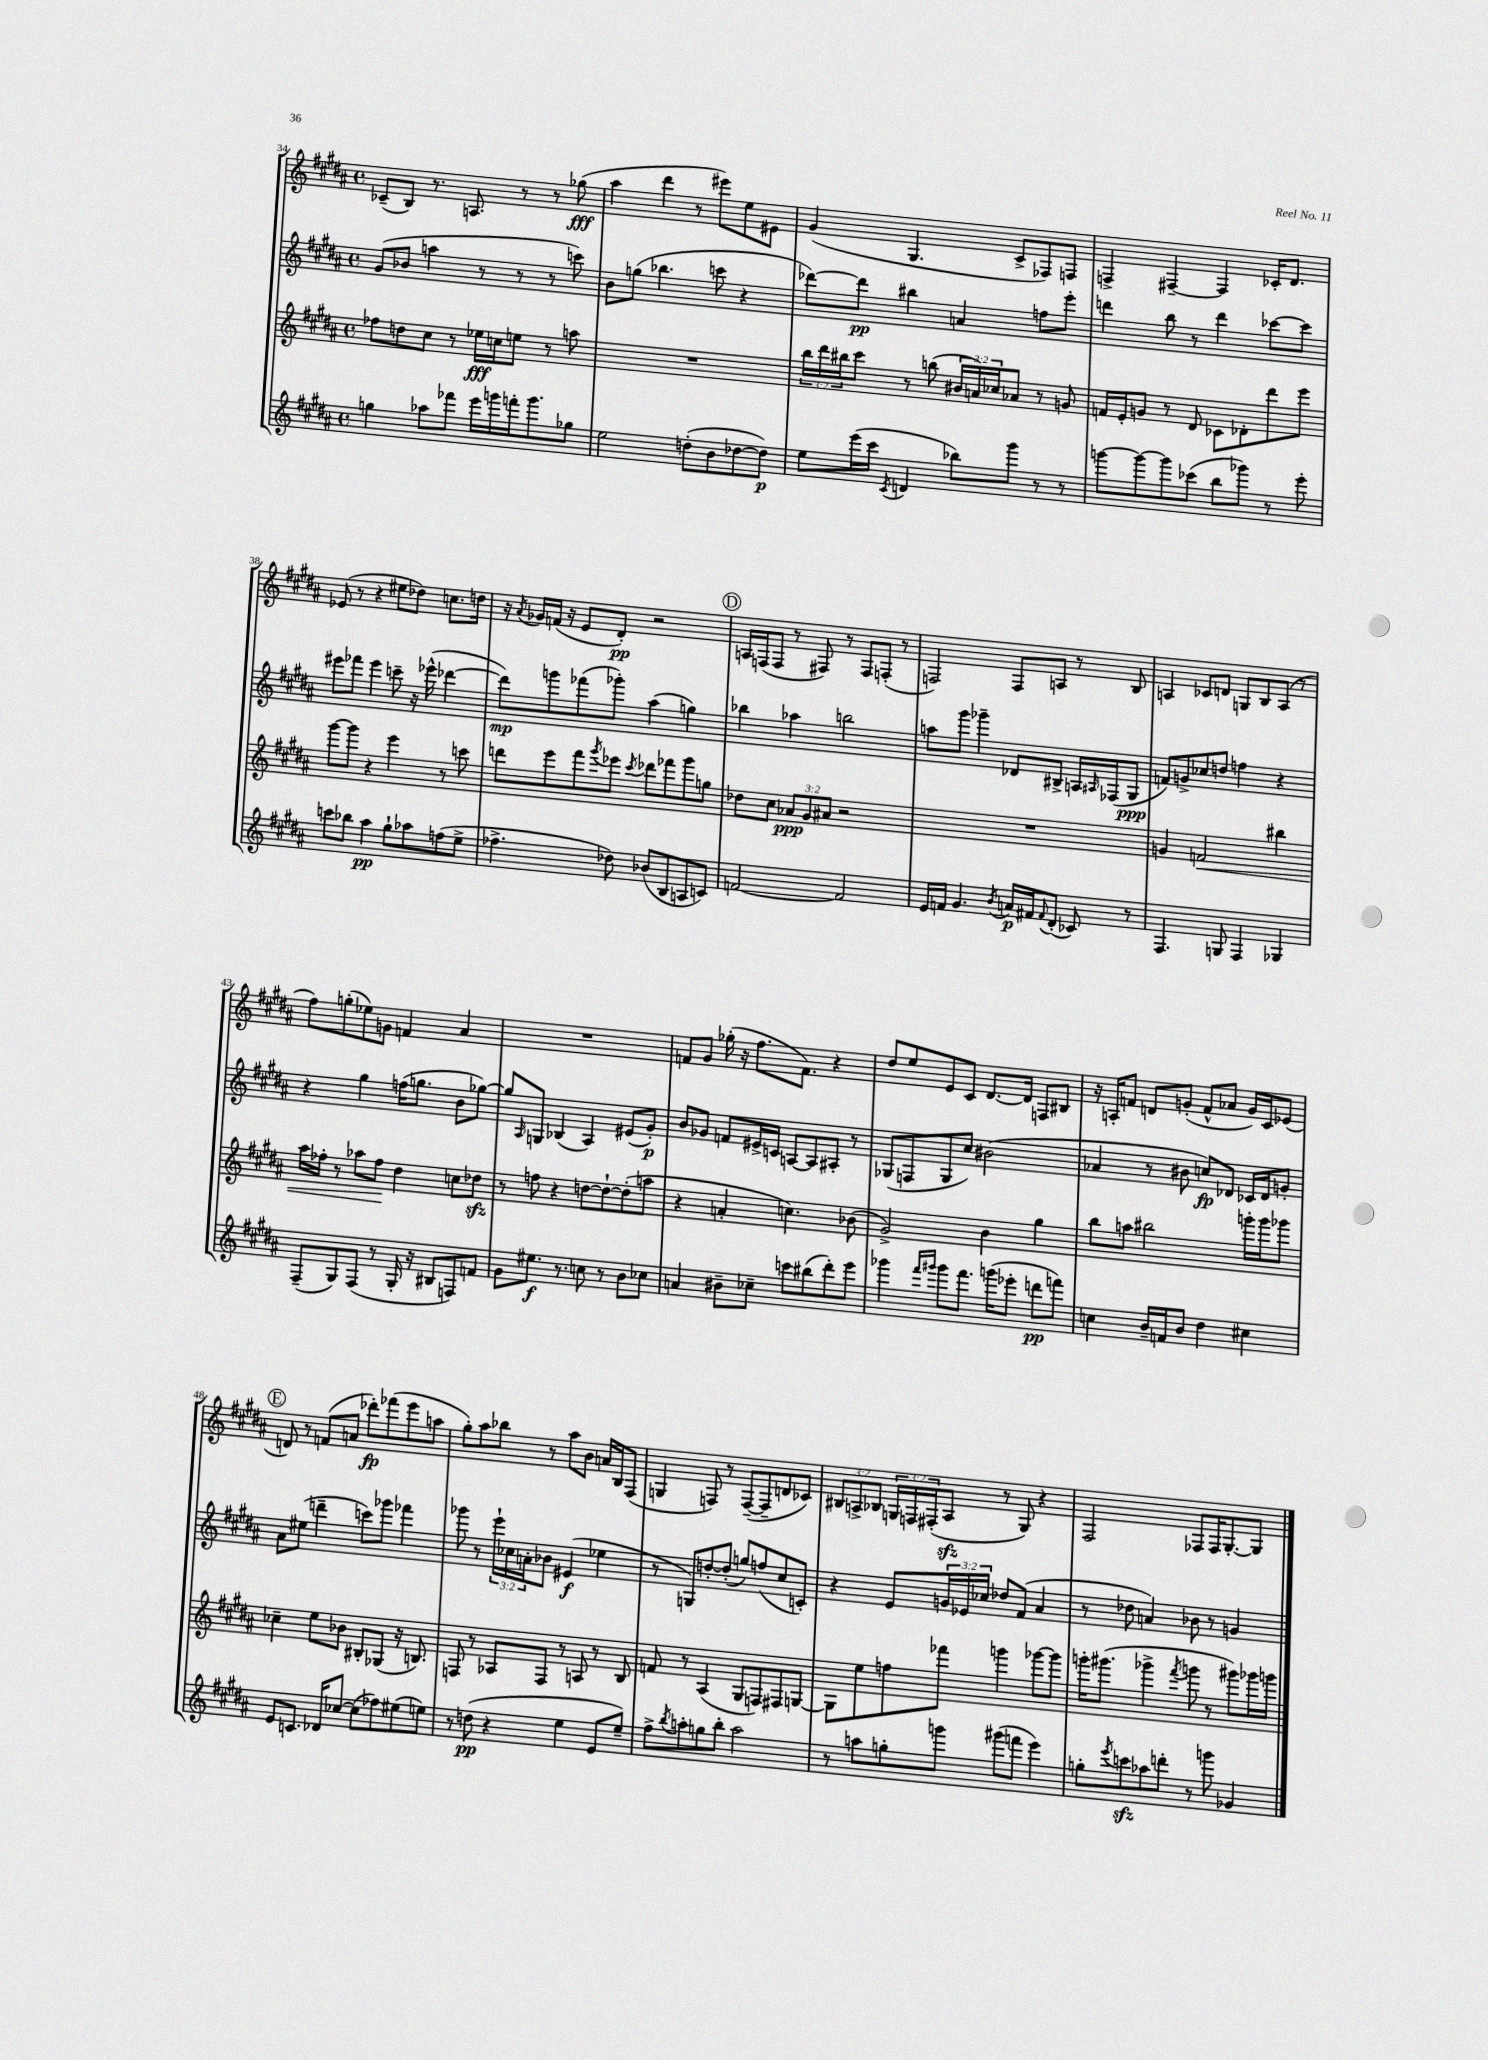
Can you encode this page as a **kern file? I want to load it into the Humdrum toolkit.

**kern	**kern	**kern	**kern
*staff4	*staff3	*staff2	*staff1
*clefG2	*clefG2	*clefG2	*clefG2
*k[f#c#g#d#a#]	*k[f#c#g#d#a#]	*k[f#c#g#d#a#]	*k[f#c#g#d#a#]
*M4/4	*M4/4	*M4/4	*M4/4
*met(c)	*met(c)	*met(c)	*met(c)
4gg	8ff-	(8g#	(8c-~
.	8dd	8b-	8B)
8aa-	8cc#	4aa	8.r
8fff-	8r	.	.
.	.	.	8.A
16eee	16ee-	8r	.
16ggg	16cc	.	.
16fff'	8ee	8r	8r
8.ggg	.	.	.
.	8r	8r	8r
8gg-	8aa	8ccc)	(8gg-
=	=	=	=
2ee	1r	8b	4aa#
.	.	(8gg	.
.	.	4.bb-	4ddd#
(8dd'	.	.	8r
8b	.	8ccc	8eee#)
[8dd-	.	4r	8ee
8dd-])	.	.	8e#
=	=	=	=
8ee	24bb	[8ddd-)	(4g#
.	24ddd#	.	.
.	24bb#	.	.
(16eee	8ccc#	8ddd-]	.
16ccc#	.	.	.
8qc#	.	.	.
4d	8r	4bb#	4.G#
.	(8bb	.	.
8bb-)	24b#	4a	.
.	24a)	.	.
.	24cc-	.	.
8ggg#	8a-	.	8c#^
8r	8r	8ff	8F-)
8r	8g	8eee'	8F
=	=	=	=
[8ggg	16f	4ddd	4F^
.	16e'	.	.
8ggg_	8g	.	.
8ggg]	8r	8bb	[4F#~
(8ccc-	8d#	8r	.
8bb	8c-	4ddd	4F#]
8ggg-)	8d-'	.	.
8r	8ddd#	[8ccc-	16c-'
.	.	.	8.d#
8eee'	8eee	8ccc-]	.
=	=	=	=
8ccc	[8ggg#	8eee#	(8e-
8bb-	8ggg#]	8fff-	8r
4aa#	4r	4eee#	4r
8gg#`	4eee	8ccc~	8ee#
8aa-	.	16r	8dd-)
.	.	(16eee-^^	.
(8ff	8r	[4ddd-	8.cc
8ee^	8ccc	.	.
.	.	.	16dd
=	=	=	=
4.ff-^	8ddd	8ddd-])	16r
.	.	.	8qa#
.	.	.	16g-
.	8eee	8ggg	(16f
.	.	.	16r
.	8fff#	(8fff-	8e
.	8qggg#	.	.
8dd-)	8eee-	8ggg-')	8d#')
.	8qccc#	.	.
(8b-	8ddd-	(4aa#	2r
8B	8fff-	.	.
8A	8ggg#	4gg)	.
8c)	8gg	.	.
=	=	=	=
[2f	8dd-	4bb-	16A
.	.	.	(16F
.	8cc#	.	8F
.	12a-	4aa-	8r
.	12g#	.	.
.	.	.	8F#)
.	12a#	.	.
2f]	2r	2bb	8r
.	.	.	8F#
.	.	.	(8F'
.	.	.	8r
=	=	=	=
16e	1r	8aa	2F)
16f	.	.	.
4.g#	.	8ggg#	.
.	.	4ggg-~	.
8qb	.	.	.
16a	.	8d-	8F
16f#	.	.	.
8qqf#	.	.	.
(8d#'	.	8B#^	8A
8c-)	.	16A	8r
.	.	16qqA#	.
.	.	(16F-	.
8r	.	8G#	8B
=	=	=	=
4.F#	4g	8f)	4A
.	.	8g^	.
.	2f	8cc-	8c-
8G	.	8dd	8d
4F#	.	4ff	8G
.	.	.	8B
4G-	4bb#	4r	(8A
.	.	.	8r
=	=	=	=
(8F#~	16aa#	4r	8ff#)
.	16ff-'	.	.
8G#)	8r	.	(8gg'
(8F#	8aa-	4gg#	8ee-)
8r	8ff-	.	8g
16G#'	4dd#	(16ff	4f
16r	.	8.gg	.
8B#	.	.	.
8F)	8cc	8b	4a#
8f	8dd-	[8gg-)	.
=	=	=	=
8g#	8r	8gg-]	1r
.	.	16qqA#	.
8.ee#	8ff	8G	.
.	4r	(4B-	.
8.r	.	.	.
8cc	[8dd	4A#)	.
8r	8dd`_	.	.
8b	(8dd']	(8e#	.
8cc-	8aa	8g#')	.
=	=	=	=
4a	4r	8b	8f
.	.	8g-	8g#
8b#~	4a'	8f	(16gg-'
.	.	.	16r
8cc-~	.	16e#^	8.ff#
.	.	16c	.
8ccc	4.cc)	[8A	.
.	.	.	8.f)
(8bb#	.	8A]	.
8ddd#')	.	8A#'	4r
8eee	(8b-	8r	.
=	=	=	=
4ggg-	2g#^)	(8G-	8dd#
.	.	8F	8ee
16qqfff#	.	.	.
16qqggg#	.	.	.
8ggg#	.	8G-	8e
8.fff#	.	8cc#)	8c#
.	4b	(2b#	[8.d#
(16ggg	.	.	.
8eee-'	.	.	.
.	.	.	16d#]
8ddd	4gg#	.	8F
8fff)	.	.	8B#
=	=	=	=
4cc	8bb	4a-	16r
.	.	.	16A'
.	8aa	.	8f
16b~	2bb#	8r	8d
16f	.	.	.
8b	.	8b#	(8g'
4dd#	.	8cc)	8f^^
.	.	8d-	8a-
4cc#	16ggg'	16c-	16g)
.	16ggg	16d-	16c#
.	8ggg-	8g'	(8e-
=	=	=	=
8e	4cc-~	8a#	8d)
8.c	.	(8ee#	8r
.	8ee	4ddd~	(8f
16d-	.	.	.
[8cc-	8b-	.	8a
(8cc-]	8B#'	8ccc)	8ddd-')
8ff-)	(8G-	8ggg-	(8fff-
(8ee#	16r	4fff-	8eee
.	8.B)	.	.
8ee)	.	.	8aa
=	=	=	=
8r	8F	8ggg-	8gg#')
(8dd	8r	8r	8aa#
4r	8A-	24eee`	8bb-
.	.	24cc-	.
.	.	24a'	.
.	8F	8b-	8r
4ee	8r	(4e#	8aa#
.	8A	.	8b
8e	8r	4ee-	16a
.	.	.	16B
8ee~)	8B	.	(8F#
=	=	=	=
8ff#^	8f	8r	4G
8qbb	.	.	.
8aa'	8r	8G)	.
8gg	(4A#	[8dd'	8F)
8bb'	.	(8dd']	8r
2aa	8G#	8gg)	([8F~
.	8F)	(8ff	8F~]
.	8F#	8cc#	8d
.	[8G	8c')	8c-)
=	=	=	=
8r	8G]	4r	12B#
.	.	.	12A^
8aa	8ee	.	.
.	.	.	12B-
8gg'	8ff	8e	24G
.	.	.	24F
.	.	.	(24F#'
8ggg	8fff-	24g	8A
.	.	24e-	.
.	.	24cc-	.
(8ggg#	4ggg	8dd-	8r
8fff	.	(8f#	8G)
4eee)	[8ggg-	4a#	4r
.	8ggg-]	.	.
=	=	=	=
8gg'	16ggg'	8r	2F#
.	(8.ggg#	.	.
8qeee	.	.	.
8ccc	.	8dd-	.
8aa-	4ggg-^	4a)	.
8ddd'	.	.	.
.	8qfff#	.	.
8r	8ggg	8b-	8F-
8ggg	8r	8r	16F-
.	.	.	[8.G#'
4g-	8ggg#)	4g	.
.	16ggg-	.	8G#]
.	16ggg	.	.
==	==	==	==
*-	*-	*-	*-
